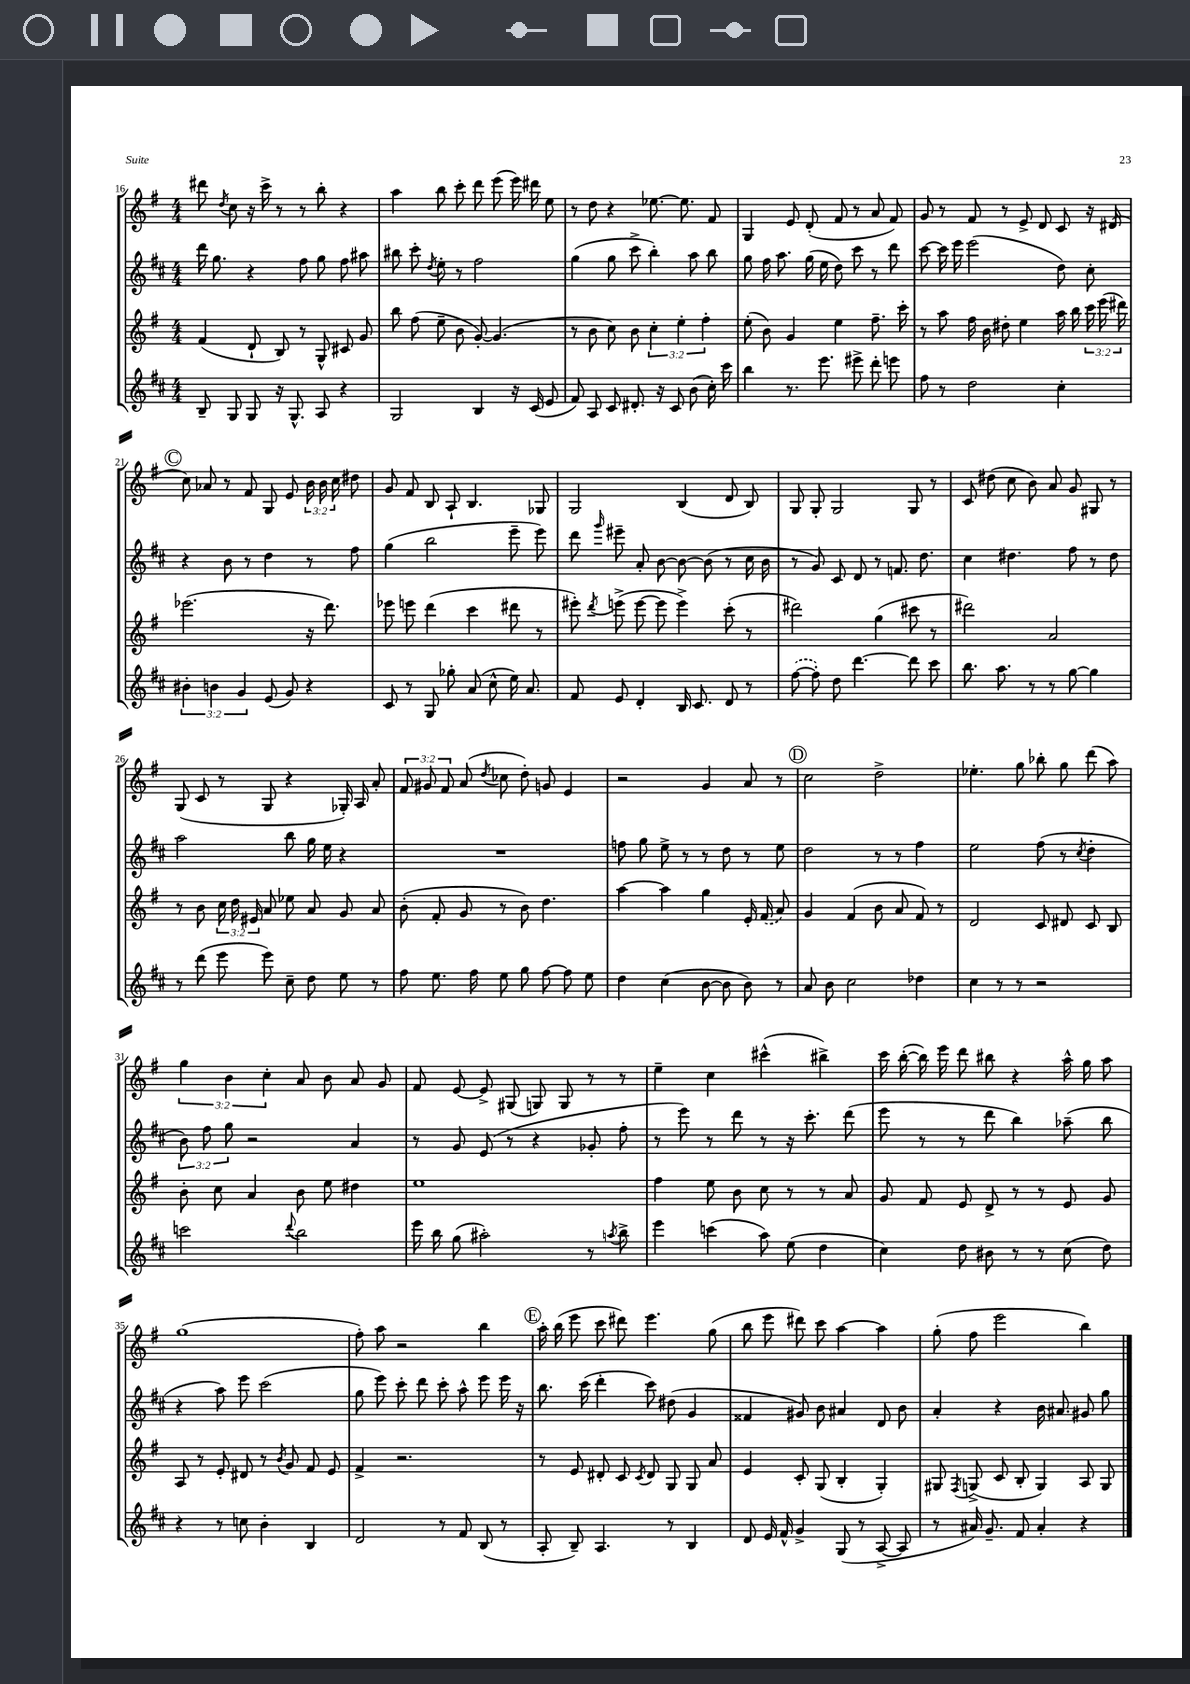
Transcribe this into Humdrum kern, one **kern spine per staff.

**kern	**kern	**kern	**kern
*part4	*part3	*part2	*part1
*staff4	*staff3	*staff2	*staff1
*clefG2	*clefG2	*clefG2	*clefG2
*k[f#c#]	*k[f#]	*k[f#c#]	*k[f#]
*M4/4	*M4/4	*M4/4	*M4/4
=16	=16	=16	=16
8B~/	(4f#/	16ddd\	8ddd#X\
.	.	8.gg\	.
.	.	.	8qdd/
8G/	.	.	8cc\
8G/	8d`/	4r	16r
.	.	.	16ccc^\
16r	8B/)	.	8r
8.G^^/	.	.	.
.	8r	8ff#\	8r
8A/	8G^^/	8gg\	8bb'\
4r	8c#X/	8ff#\	4r
.	8g/	8aa#X\	.
=17	=17	=17	=17
2G/	8bb\	8bb#X\	4aa\
.	(8ff#\	8ccc#'\	.
.	.	8qdd/	.
.	8ee~\	8ee'\	8bb\
.	8b\	8r	8ccc'\
4B/	[8g'/)	2ff#\	8ddd\
.	(4.g/]	.	(8eee\
16r	.	.	16eee\)
(16c#/	.	.	16ddd#X\
8e/	.	.	8ee\
=18	=18	=18	=18
8f#/)	8r	(4gg\	8r
8A/	8b\	.	8dd\
8c#/	8cc\)	8gg\	4r
8.d#X'/	8b\	8ccc#^\	.
.	6cc'\	4bb'\)	[8.ee-X\
16r	.	.	.
8c#/	.	.	.
.	6ee'\	.	.
.	.	.	8.ee-\]
(8b\	.	8aa\	.
.	6ff#'\	.	.
16cc#'\)	.	8bb\	8f#/
16ccc#\	.	.	.
=19	=19	=19	=19
4bb\	(8ee'\	8gg\	4G/
.	8b\)	16ff#\	.
.	.	8.aa\	.
8.r	4g/	.	8e/
.	.	(16gg\	(8d'/
8.eee\	.	16ee\	.
.	4ee\	8dd\)	8f#/
8eee#X^\	.	8ccc#\	8r
8ddd'\	8.ff#~\	8r	8a/
8eeen\	.	8ddd\	8f#/)
.	16ccc'\	.	.
=20	=20	=20	=20
8ff#\	8r	[8ccc#\	8g/
8r	8aa\	16ccc#\]	8r
.	.	16eee\	.
2dd\	16ff#\	(2eee\	8f#/
.	16b\	.	.
.	8dd#X'\	.	8r
.	4ee\	.	8e^/
.	.	.	8d/
4cc#'\	16aa\	8dd\)	8c/
.	16bb\	.	.
.	24ccc\	8cc#'\	16r
.	(24eee\	.	.
.	.	.	(16d#X/
.	24ddd#X\)	.	.
!!LO:LB:g=z
!!LO:REH:place=s1:t=C
=21	=21	=21	=21
6b#X'\	(2.eee-X\	4r	8cc\)
.	.	.	8a-X/
6bn\	.	.	.
.	.	8b\	8r
6g/	.	.	.
.	.	8r	8f#/
(8e/	.	4dd\	8G/
8g/)	.	.	8e/
4r	16r	8r	24b\
.	.	.	24b\
.	8.ddd\)	.	.
.	.	.	24cc\
.	.	8ff#\	8dd#X\
=22	=22	=22	=22
8c#/	8eee-X\	(4gg\	8g/
8r	8eeen\	.	8f#/
8G/	(4ddd\	2bb\	8B/
8gg-X'\	.	.	8A`/
(8a/	4ccc\	.	4.B/
8cc#^^\	.	.	.
16ee\)	8ddd#X\	8eee~\	.
8.a/	.	.	.
.	8r	8eee\)	8G-X/
=23	=23	=23	=23
8f#/	8eee#X'\)	8ddd\	2G/
.	8qddd/	16qqggg/	.
8e/	(8eeen^\	8eee#X~\	.
4d'/	[8eee\	8a'/	.
.	8eee\]	[8b\	.
16B/	4eee^\)	8b\_	(4B/
8.c#/	.	.	.
.	.	(8b\]	.
8d/	(8ccc'\	8r	8d/
8r	8r	16cc#\	8B/)
.	.	16b\	.
=24	=24	=24	=24
([8ff#\	2ddd#X\)	8r	8G/
8ff#'\])	.	8g/)	8G'/
8dd\	.	8c#/	2G/
[4.ddd\	.	8d/	.
.	(4gg\	8r	.
.	.	8.fn/	.
8ddd\]	8ccc#X\	.	8G/
.	.	8.dd\	.
8ccc#\	8r	.	8r
=25	=25	=25	=25
8.bb\	2ddd#X\)	4cc#\	8c/
.	.	.	(8dd#X\
8.aa\	.	.	.
.	.	4.dd#X\	8cc\
8r	.	.	8b\)
8r	2a/	.	8a/
[8gg\	.	8ff#\	8g/
4gg\]	.	8r	8G#X/
.	.	8dd#\	8r
!!LO:LB:g=z
=26	=26	=26	=26
8r	8r	2aa\	(8G/
(8ddd\	8b\	.	8c/
8eee\	24cc\	.	8r
.	24dd\	.	.
.	24e#X/	.	.
8eee\)	8a/	.	8G/
8cc#~\	8ee-X\	8bb\	4r
8dd\	8a/	16gg\	.
.	.	16ee\	.
8ee\	8g/	4r	16G-X'/)
.	.	.	16A/
8r	8a/	.	8a'/
=27	=27	=27	=27
8ff#\	(8b'\	1r	12f#/
.	.	.	12g#X/
8.ee\	8f#'/	.	.
.	.	.	12f#/
.	8g/	.	(8a/
16ff#\	.	.	.
.	.	.	8qdd/
8ee\	8r	.	8cc-X\
8gg\	8b\)	.	8dd'\)
[8ff#\	4.dd\	.	8gn/
8ff#\]	.	.	4e/
8ee\	.	.	.
=28	=28	=28	=28
4dd\	[4aa\	8ffn\	2r
.	.	8gg\	.
(4cc#\	4aa\]	8ee^\	.
.	.	8r	.
[8b\	4gg\	8r	4g/
8b\]	.	8dd\	.
8b\)	16e'/	8r	8a/
.	(16f#/	.	.
8r	8a/)	8ee\	8r
!!LO:REH:place=s1:t=D
=29	=29	=29	=29
8a/	4g/	2dd\	2cc\
8b\	.	.	.
2cc#\	(4f#/	.	.
.	8b\	8r	2dd^\
.	8a/	8r	.
4dd-X\	8f#/)	4ff#\	.
.	8r	.	.
=30	=30	=30	=30
4cc#\	2d/	2ee\	4.ee-X'\
8r	.	.	.
8r	.	.	8gg\
2r	8c/	(8ff#\	8bb-X'\
.	8d#X/	8r	8gg\
.	.	8qcc#/	.
.	8c/	4dd'\	(8ddd\
.	8B/	.	8aa\)
!!LO:LB:g=z
=31	=31	=31	=31
2cccn\	8b'\	12b\)	6gg\
.	.	12ff#\	.
.	8cc\	.	.
.	.	12gg\	6b\
.	4a/	2r	.
.	.	.	6cc'\
8qqddd/	.	.	.
2bb\	8b\	.	8a/
.	8ee\	.	8b\
.	4dd#X\	4a/	8a/
.	.	.	8g/
=32	=32	=32	=32
16eee\	1ee	8r	8f#/
16bb\	.	.	.
(8gg\	.	8g/	[8e/
2aa#X'\)	.	(8e/	8e^/]
.	.	8r	(8G#X/
.	.	4r	8Gn/)
.	.	.	8G/
8r	.	8g-X'/	8r
8qaan/	.	.	.
8bb^\	.	8ff#'\	8r
=33	=33	=33	=33
4eee\	4ff#\	8r	4ee~\
.	.	8eee\)	.
(4cccn\	8ee\	8r	4cc\
.	8b\	8ddd\	.
8aa\)	8cc\	8r	(4ccc#X^^\
(8ee\	8r	16r	.
.	.	8.ccc#'\	.
4dd\	8r	.	4bb#X^\)
.	8a/	(8ddd\	.
=34	=34	=34	=34
4cc#\)	8g/	8eee\	16ccc\
.	.	.	([16bb'\
.	8f#/	8r	16bb\])
.	.	.	16eee\
8dd\	8e/	8r	8ddd\
8b#X\	8d^/	8ddd\	8bb#X\
8r	8r	4bb\)	4r
8r	8r	.	.
(8cc#\	8e/	(8aa-X~\	16aa^^\
.	.	.	16gg\
8dd\)	8g/	8bb\	8aa\
!!LO:LB:g=z
=35	=35	=35	=35
4r	8A/	4r	(1gg
.	8r	.	.
8r	8e'/	8aa\)	.
8ccn\	8d#X/	8eee\	.
4b'\	8r	(2ccc#\	.
.	8qb/	.	.
.	8g/	.	.
4B/	8f#/	.	.
.	8e/	.	.
=36	=36	=36	=36
2d/	4f#^/	8gg\	8ff#'\)
.	.	8eee\)	8aa\
.	2.r	8ccc#'\	2r
.	.	8ddd\	.
8r	.	8ccc#'\	.
8f#/	.	8aa^^\	.
(8B/	.	8eee\	4bb\
8r	.	16eee\	.
.	.	16r	.
!!LO:REH:place=s1:t=E
=37	=37	=37	=37
8A'/	8r	8.bb\	16aa'\
.	.	.	(16bb\
8B~/)	8e/	.	8eee\
.	.	(16ccc#\	.
4.A/	8d#X'/	4ddd'\	8ccc\
.	8c/	.	8ddd#X\)
.	8qc/	.	.
.	8d#/	8ccc#\)	4.eee\
8r	8G/	(8dd#X\	.
4B/	8G/	4g/	.
.	8a/	.	(8gg\
=38	=38	=38	=38
8d/	4e/	4f##X/	8bb\
16e/	.	.	8eee\
16f#^^/	.	.	.
4g^/	8c'/	8g#X/)	8ddd#X\)
.	(8G/	8b\	8ccc\
(8G/	4B'/	4a#X/	[4aa\
8r	.	.	.
[8A^/	4G'/)	8d/	4aa\]
8A/]	.	8b\	.
=39	=39	=39	=39
8r	8G#X/	4a'/	(8gg'\
.	8qF#/	.	.
16a#X/)	(8Gn^/	.	8ff#\
8.g~/	.	.	.
.	8c/	4r	2eee\
8f#/	8B'/	.	.
4a#'/	4G/)	16b\	.
.	.	8.a#X/	.
4r	8A/	8g#X/	4bb\)
.	8G/	8gg\	.
==	==	==	==
*-	*-	*-	*-
